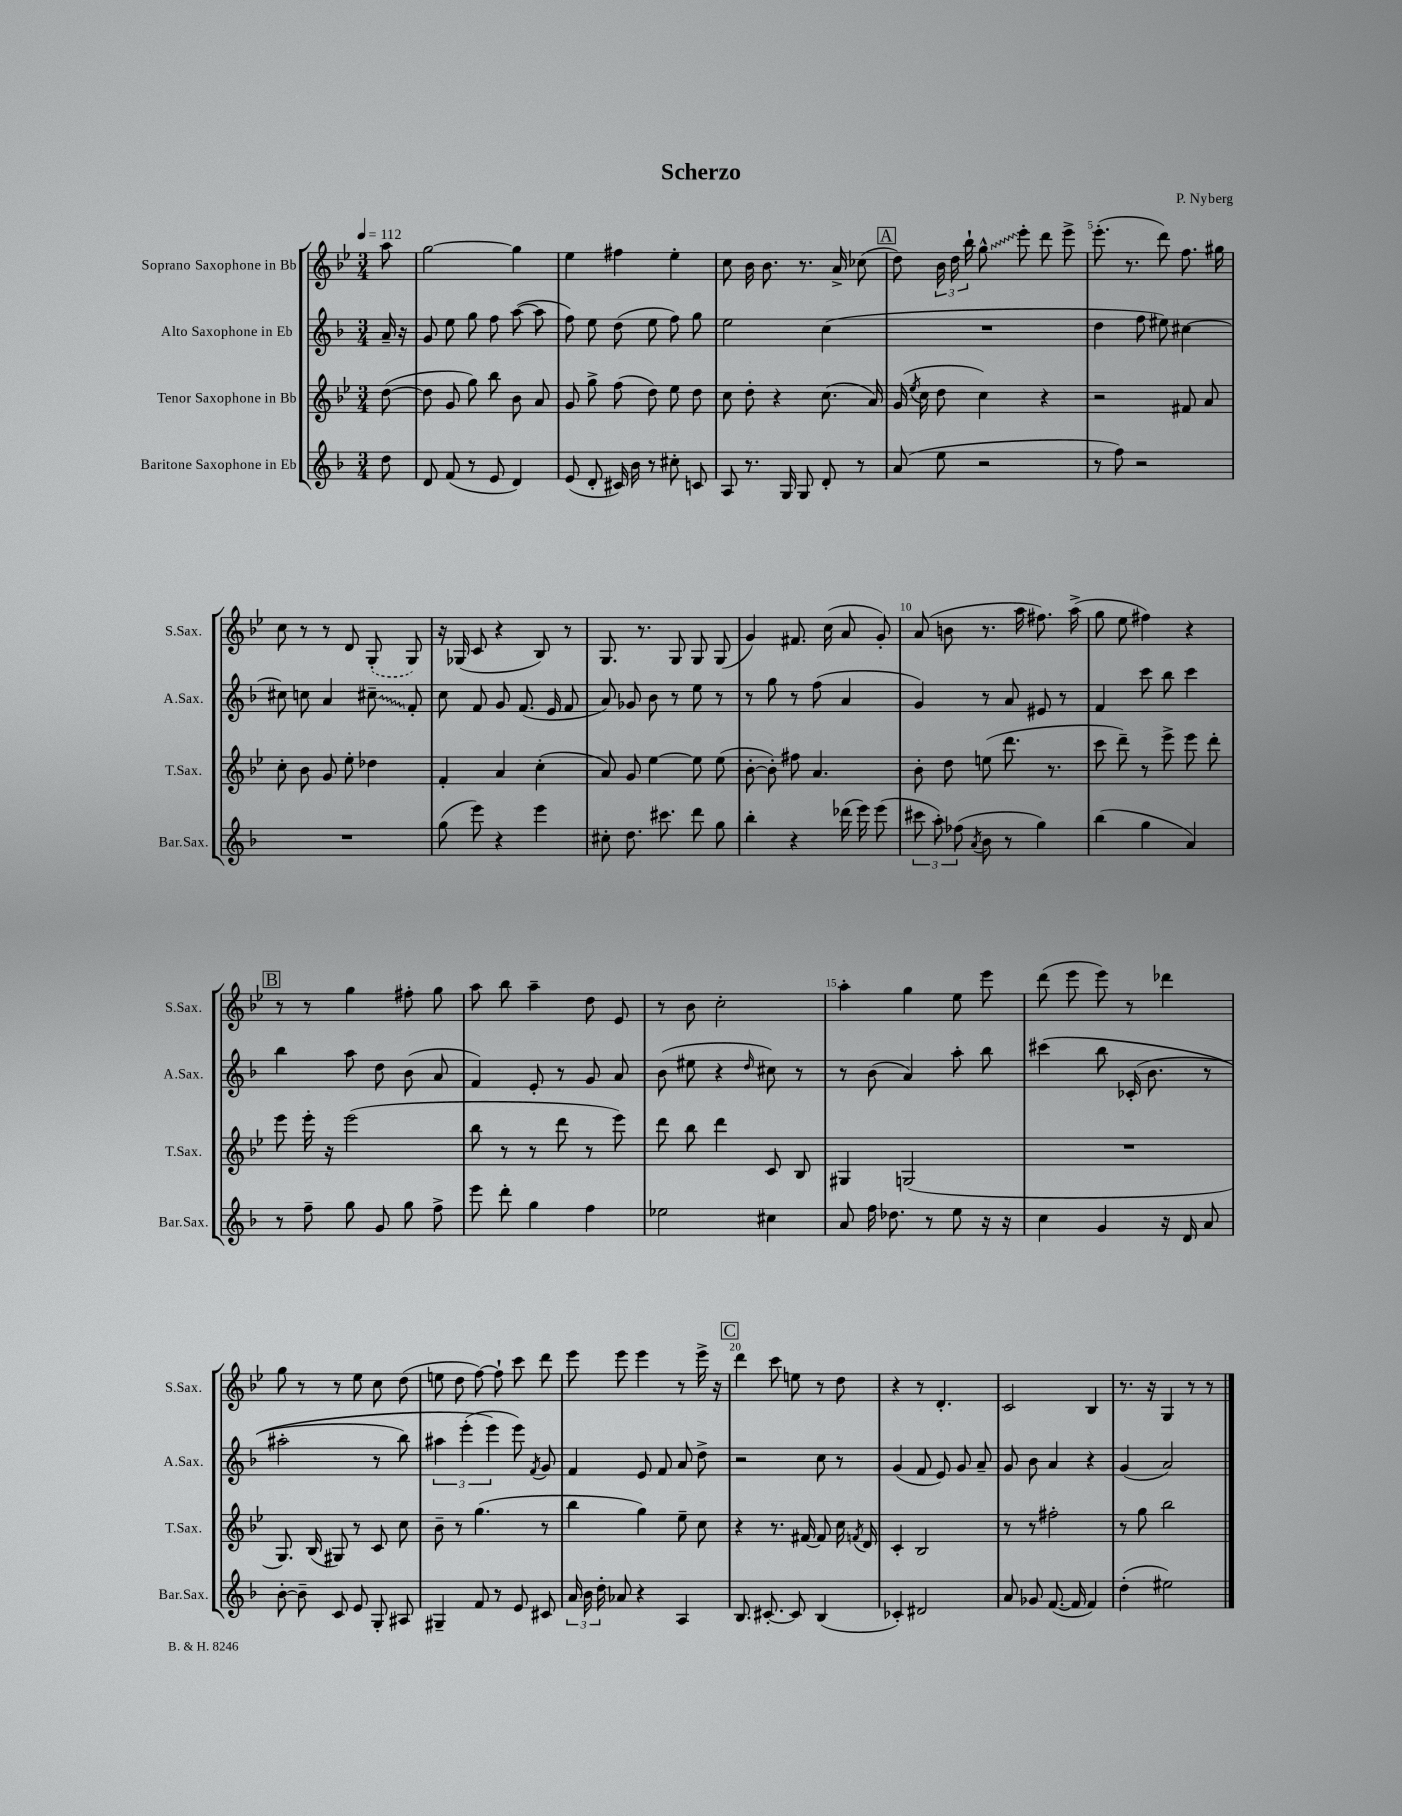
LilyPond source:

\header { title = "Scherzo" composer = "P. Nyberg" }
<<
\new StaffGroup <<
\new Staff = "s0" \with { instrumentName = "Soprano Saxophone in Bb" shortInstrumentName = "S.Sax." } {
    \clef treble \key bes \major \numericTimeSignature \time 3/4 \partial 8 \tempo 4 = 112
    \autoBeamOff a''8 |
    g''2~ g''4 |
    ees''4 fis''4 ees''4-. |
    c''8 bes'16 bes'8. r8. a'16-> ces''8( |
    \mark \markup { \box "A" } d''8) \tuplet 3/2 { bes'16 d''16 bes''16-! } \once \override Glissando.style = #'zigzag g''8-^\glissando ees'''8-. d'''8 ees'''8-> |
    ees'''8.-.( r8. d'''8) f''8. gis''16 |
    c''8 r8 r8 d'8 \once \slurDashed g8-.( g8) |
    r16 ges16( c'8 r4 bes8) r8 |
    g8. r8. g8 g8 g8( |
    g'4) fis'8. c''16( a'8 g'8-.) |
    a'8( b'8 r8. a''16 fis''8.) a''16->( |
    g''8 ees''8 fis''4) r4 |
    \mark \markup { \box "B" } r8 r8 g''4 fis''8-. g''8 |
    a''8 bes''8 a''4-- d''8 ees'8 |
    r8 bes'8 c''2-. |
    a''4-. g''4 ees''8 ees'''8 |
    d'''8( ees'''8 ees'''8) r8 des'''4 |
    g''8 r8 r8 ees''8 c''8 d''8( |
    e''8 d''8 f''8~) f''8-! c'''8 d'''8 |
    ees'''8 ees'''8 ees'''4 r8 ees'''16-> r16 |
    \mark \markup { \box "C" } d'''4 c'''8 e''8 r8 d''8 |
    r4 r8 d'4.-. |
    c'2 bes4 |
    r8. r16 g4 r8 r8 \bar "|." |
}
\new Staff = "s1" \with { instrumentName = "Alto Saxophone in Eb" shortInstrumentName = "A.Sax." } {
    \clef treble \key f \major \numericTimeSignature \time 3/4 \partial 8
    \autoBeamOff a'16-- r16 |
    g'8 e''8 g''8 f''8 a''8~( a''8 |
    f''8) e''8 d''8( e''8 f''8) g''8 |
    e''2 c''4( |
    \mark \markup { \box "A" } R2. |
    d''4 f''8 eis''8) cis''4~ |
    cis''8 c''8 a'4 \once \override Glissando.style = #'zigzag cis''8--\glissando f'8-. |
    c''8 f'8 g'8 f'8.( e'16 f'8 |
    a'8) ges'8 bes'8 r8 e''8 r8 |
    r8 g''8 r8 f''8( a'4 |
    g'4) r8 a'8 eis'8 r8 |
    f'4 c'''8 bes''8 c'''4 |
    \mark \markup { \box "B" } bes''4 a''8 d''8 bes'8( a'8 |
    f'4) e'8-. r8 g'8 a'8 |
    bes'8( eis''8 r4 \grace { d''16 } cis''8) r8 |
    r8 bes'8( a'4) a''8-. bes''8 |
    cis'''4\( bes''8 ces'16-.( bes'8. r8 |
    ais''2-. r8 bes''8) |
    \tuplet 3/2 { ais''4 e'''4-.( e'''4\) } e'''8) \acciaccatura { f'8 } g'8 |
    f'4 e'8 f'8 a'8 d''8-> |
    \mark \markup { \box "C" } r2 c''8 r8 |
    g'4( f'8 e'8) g'8 a'8-- |
    g'8 bes'8 a'4 r4 |
    g'4( a'2) \bar "|." |
}
\new Staff = "s2" \with { instrumentName = "Tenor Saxophone in Bb" shortInstrumentName = "T.Sax." } {
    \clef treble \key bes \major \numericTimeSignature \time 3/4 \partial 8
    \autoBeamOff d''8~( |
    d''8 g'8 g''8) bes''8 bes'8 a'8 |
    g'8 g''8-> f''8( d''8) ees''8 d''8 |
    c''8 d''8-. r4 c''8.( a'16) |
    \mark \markup { \box "A" } g'16( \acciaccatura { ees''8 } c''16 d''8 c''4) r4 |
    r2 fis'8 a'8 |
    c''8-. bes'8 g'8 ees''8-. des''4 |
    f'4-. a'4 c''4-.( |
    a'8) g'8 ees''4~ ees''8 ees''8( |
    bes'8~-. bes'8-.) fis''8 a'4. |
    bes'8-. d''8 e''8( d'''8. r8. |
    c'''8 d'''8--) r8 ees'''8-> ees'''8 d'''8-. |
    \mark \markup { \box "B" } ees'''8 ees'''16-. r16 ees'''2( |
    bes''8 r8 r8 d'''8 r8 ees'''8) |
    d'''8 bes''8 d'''4 c'8 bes8 |
    gis4 g2( |
    R2. |
    g8.) bes16( gis8) r8 c'8 c''8 |
    bes'8-- r8 g''4.( r8 |
    bes''4 g''4) ees''8-- c''8 |
    \mark \markup { \box "C" } r4 r8. fis'16~ fis'8 c''16 \acciaccatura { f'8 } d'16 |
    c'4-. bes2 |
    r8 r8 fis''2-. |
    r8 g''8 bes''2 \bar "|." |
}
\new Staff = "s3" \with { instrumentName = "Baritone Saxophone in Eb" shortInstrumentName = "Bar.Sax." } {
    \clef treble \key f \major \numericTimeSignature \time 3/4 \partial 8
    \autoBeamOff d''8 |
    d'8 f'8( r8 e'8 d'4) |
    e'8( d'8-. cis'16) bes'16 r8 cis''8-. c'8 |
    a8 r8. g16 g8 d'8-. r8 |
    \mark \markup { \box "A" } a'8( e''8 r2 |
    r8 f''8) r2 |
    R2. |
    g''8( e'''8) r4 e'''4 |
    cis''8-. d''8. cis'''8. d'''8 g''8 |
    bes''4-. r4 des'''16( e'''16) e'''8( |
    \tuplet 3/2 { cis'''8 a''8-.) fes''8( } \acciaccatura { a'8 } bes'8 r8 g''4) |
    bes''4( g''4 a'4) |
    \mark \markup { \box "B" } r8 f''8-- g''8 g'8 g''8 f''8-> |
    e'''8 d'''8-. g''4 f''4 |
    ees''2 cis''4 |
    a'8 f''16 des''8. r8 e''8 r16 r16 |
    c''4 g'4 r16 d'16 a'8 |
    bes'8~-. bes'8-- c'8 e'8 g8-. ais8 |
    gis4-- f'8 r8 e'8 cis'8 |
    \tuplet 3/2 { a'16 bes'16 d''16-. } aes'8 r4 a4 |
    \mark \markup { \box "C" } bes8. cis'8.~-. cis'8 bes4( |
    ces'4-.) dis'2 |
    a'8 ges'8 f'8.~( f'16 f'4) |
    d''4-.( eis''2) \bar "|." |
}
>>
>>
\layout { \context { \Score \override BarNumber.break-visibility = ##(#f #t #t) barNumberVisibility = #(every-nth-bar-number-visible 5) } }
